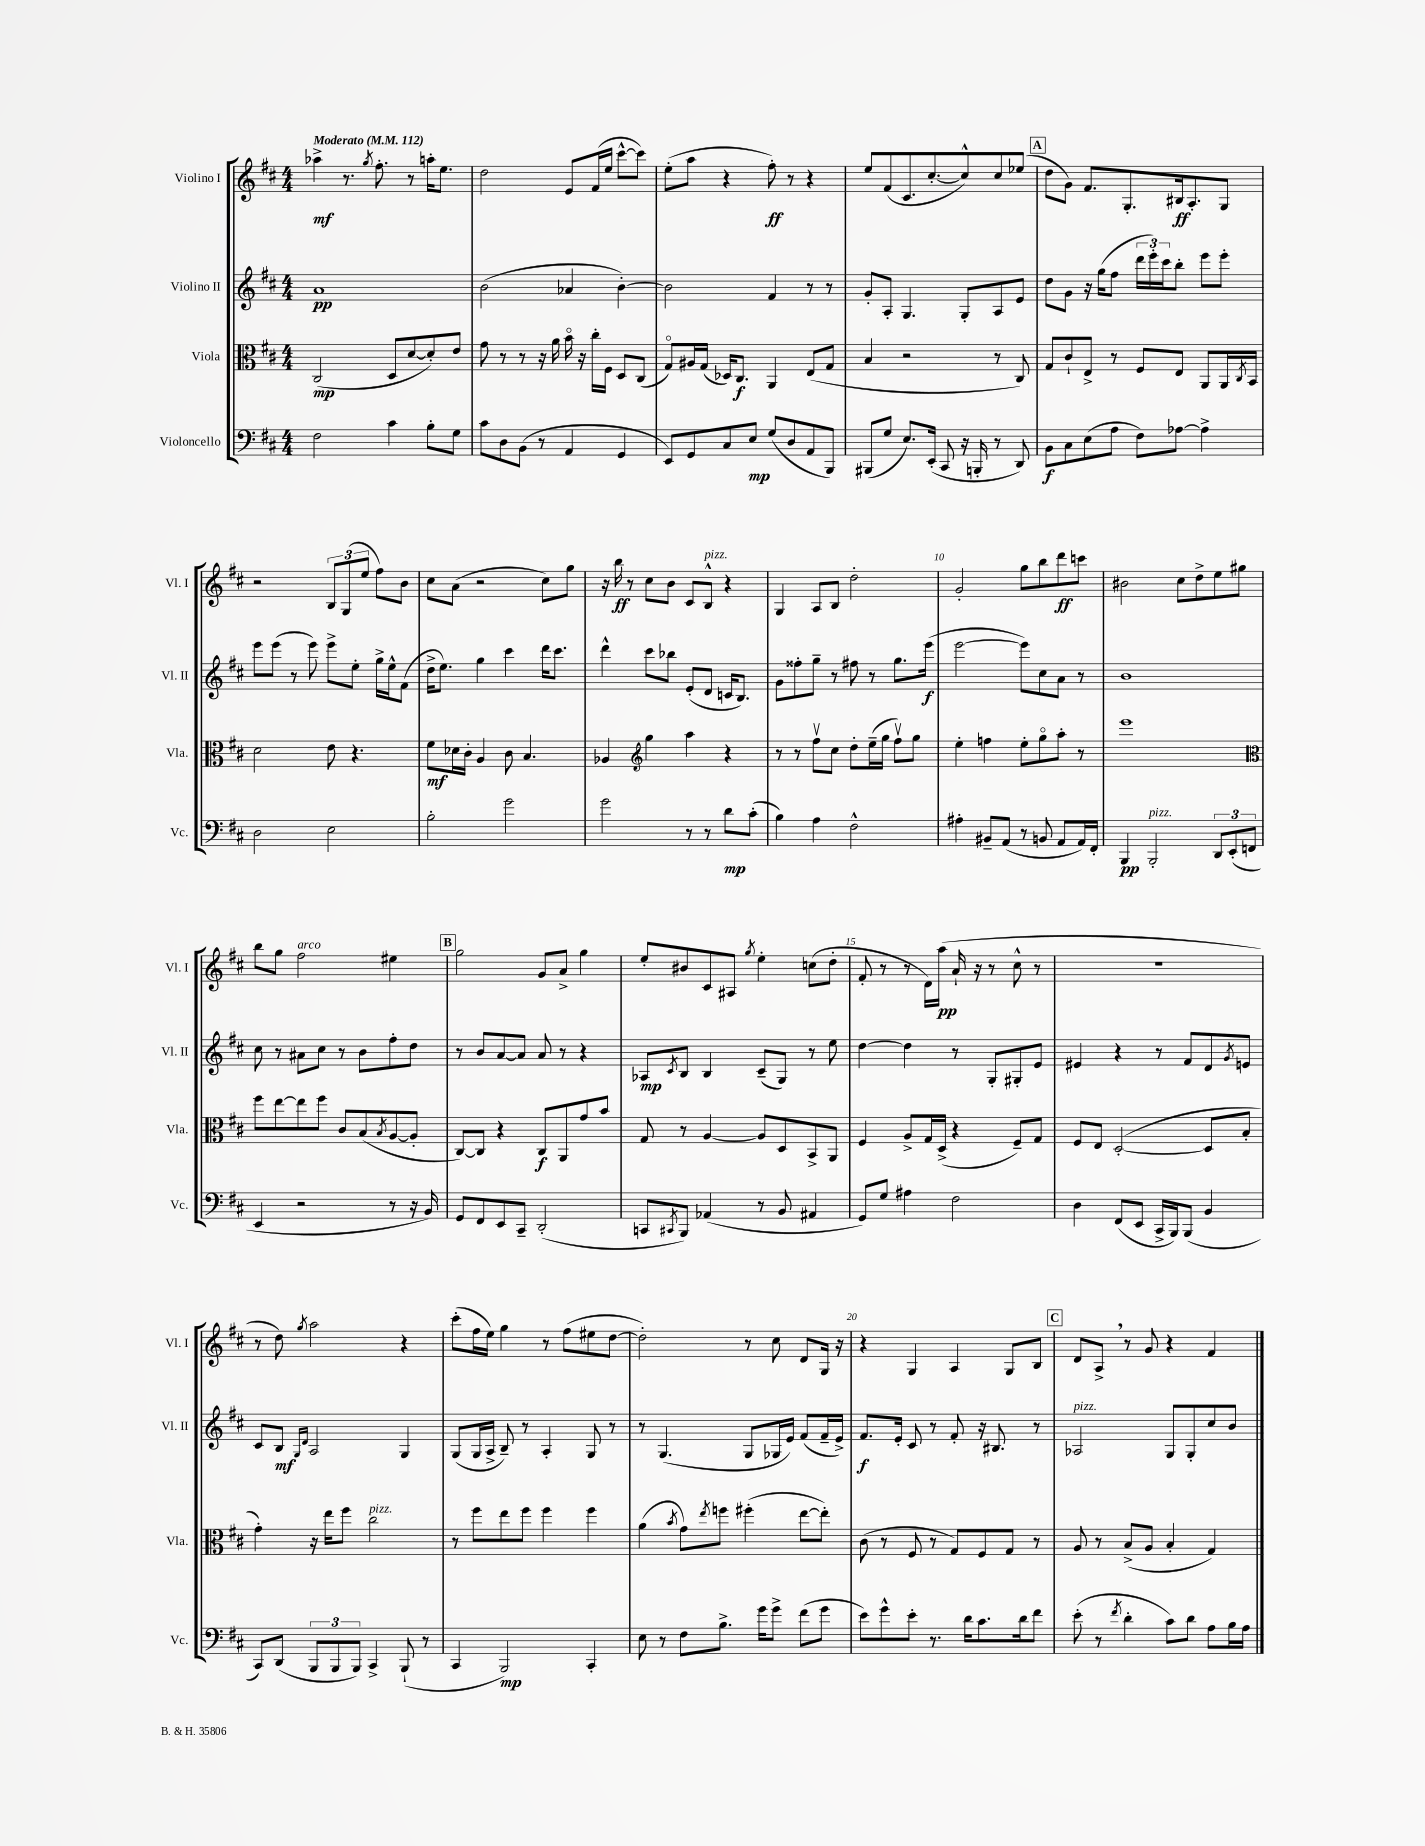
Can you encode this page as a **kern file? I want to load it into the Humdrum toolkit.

**kern	**kern	**kern	**kern
*staff4	*staff3	*staff2	*staff1
*clefF4	*clefC3	*clefG2	*clefG2
*k[f#c#]	*k[f#c#]	*k[f#c#]	*k[f#c#]
*M4/4	*M4/4	*M4/4	*M4/4
*MM112	*MM112	*MM112	*MM112
2F#	(2C#	1a	4aa-^
.	.	.	8.r
.	.	.	8qgg
.	.	.	8.ff#'
4c#	8D	.	.
.	[8d	.	8r
8B'	8d'])	.	16aa'
.	.	.	8.ee
8G	8e	.	.
=	=	=	=
8c#	8g	(2b	2dd
8D	8r	.	.
(8BB	8r	.	.
8r	16r	.	.
.	16a	.	.
4AA	16bo	4a-	8e
.	16r	.	.
.	16cc#'	.	(16f#
.	16F#	.	16ee
4GG	8D	[4b')	[8ccc#^^
.	(8C#	.	8ccc#])
=	=	=	=
8EE)	8Go)	2b]	(8ee'
8GG	16A#	.	8aa
.	(16G	.	.
8C#	16D-)	.	4r
.	8.C#	.	.
8E	.	.	.
(8G	4AA	4f#	8ff#')
8D	.	.	8r
8AA	(8E	8r	4r
8BBB)	8G	8r	.
=	=	=	=
(8BBB#	4B	8g'	8ee
8G	.	8A'	(8f#
8.E)	2r	4.G	8.c#
(16EE'	.	.	[8.cc#'
8CC#	.	.	.
16r	.	8G'	8cc#^^])
16BBB'	.	.	.
8r	8r	8A	8cc#
8DD)	8C#)	8e	(8ee-
=	=	=	=
8BB	8G	8dd	8dd
8C#	8c#`	8g	8g)
(8E	8E^	16r	8.f#
.	.	(16gg	.
8A	8r	8ff#	.
.	.	.	8.G'
8F#)	8F#	24ddd	.
.	.	24eee')	.
.	.	24ccc#	.
[8A-	8E	8bb'	16B#
.	.	.	8.A'
4A-^]	8AA	8eee	.
.	16AA	8eee'	8G
.	8qC#	.	.
.	16BB	.	.
=	=	=	=
2D	2d	8eee	2r
.	.	(8eee	.
.	.	8r	.
.	.	8eee)	.
2E	8e	8eee^	12B
.	.	.	(12G
.	4.r	8ee'	.
.	.	.	12ee
.	.	16gg^	8ff#)
.	.	16ee^^	.
.	.	(8f#	8b
=	=	=	=
2B'	8f#	16dd^	8cc#
.	.	8.ee)	.
.	16d-	.	(8a
.	16c#'	.	.
.	4A	4gg	2r
2g	8c#	4ccc#	.
.	4.B	.	.
.	.	16ddd	8cc#)
.	.	8.ccc#	.
.	.	.	8gg
=	=	=	=
2g	4A-	4ddd^^	16r
.	.	.	16bb
.	.	.	8r
*	*clefG2	*	*
.	4gg	8ccc#	8cc#
.	.	8bb-	8b
8r	4aa	(8e'	8c#
8r	.	8d	8B^^
8d	4r	16c	4r
.	.	8.B)	.
(8c#'	.	.	.
=	=	=	=
4B)	8r	8g	4G
.	8r	8ff##'	.
4A	8ff#v	8gg~	8A
.	8cc#	8r	8B
2F#^^	8dd'	8ff#	2dd'
.	(16ee~	8r	.
.	16gg	.	.
.	8ff#v)	8.gg	.
.	8gg	.	.
.	.	(16eee	.
=	=	=	=
4A#'	4ee'	[2eee	2g'
8BB#~	4ff	.	.
(8AA	.	.	.
8r	8ee'	8eee])	8gg
8BB	8ggo	8cc#	8bb
8AA	8aa'	8a	8ddd
16AA)	8r	8r	8ccc
16FF#'	.	.	.
=	=	=	=
4BBB	1eee	1b	2b#
2BBB'	.	.	.
.	.	.	8cc#
.	.	.	8dd^
12DD	.	.	8ee
(12EE'	.	.	.
.	.	.	8gg#
12FF	.	.	.
=	=	=	=
*	*clefC3	*	*
4EE	8ff#	8cc#	8bb
.	[8ee	8r	8gg
2r	8ee]	8a#	2ff#
.	8ff#	8cc#	.
.	8c#	8r	.
.	(8B	8b	.
.	8qB	.	.
8r	[8A	8ff#'	4ee#
16r	8A']	8dd	.
16BB)	.	.	.
=	=	=	=
8GG	[8C#)	8r	2gg
8FF#	8C#]	8b	.
8EE	4r	[8a	.
8CC#~	.	8a]	.
(2DD'	8C#	8a	8g
.	8AA	8r	8a^
.	8g	4r	4gg
.	8b	.	.
=	=	=	=
8CC	8G	8A-	8ee'
8qCC#	.	8qc#	.
8BBB)	8r	8B	8b#
(4AA-	[4A	4B	8c#
.	.	.	8A#
.	.	.	8qgg
8r	8A]	(8c#~	4ee'
8BB	8D	8G)	.
4AA#	8BB^	8r	(8cc
.	8AA	8ee	8dd'
=	=	=	=
8GG)	4F#	[4dd	8f#'
8G	.	.	8r
4A#	8A^	4dd]	8r
.	16G	.	16d)
.	(16D^	.	(16aa
2F#	4r	8r	16a`
.	.	.	16r
.	.	8G'	8r
.	8F#~)	8G#'	8cc#^^
.	8G	8e	8r
=	=	=	=
4D	8F#	4e#	1r
.	8E	.	.
(8FF#	([2D'	4r	.
8EE	.	.	.
16CC#^	.	8r	.
16BBB)	.	.	.
(8BBB	.	8f#	.
4BB	8D]	8d	.
.	.	8qg	.
.	8B'	8e	.
=	=	=	=
8CC#)	4g')	8c#	8r
(8DD	.	8B	8dd)
.	.	16qqG	.
.	.	16qqd	8qgg
12BBB	16r	2A	2aa
.	16ee	.	.
12BBB	.	.	.
.	8ff#	.	.
12BBB)	.	.	.
4CC#^	2cc#	.	.
(8BBB`	.	4G	4r
8r	.	.	.
=	=	=	=
4CC#	8r	(8G	(8ccc#'
.	8ff#	16G	16ff#
.	.	16A^	16ee)
2BBB)	8ee	8B~)	4gg
.	8ff#	8r	.
.	4ff#	4A'	8r
.	.	.	(8ff#
4CC#'	4ff#	8G	8ee#
.	.	8r	[8dd
=	=	=	=
8E	(4a	8r	2dd'])
8r	.	(4.G	.
.	8qb	.	.
8F#	8g)	.	.
.	8qee	.	.
8.B^	8ff	.	.
.	(4ff#'	8G	8r
16g	.	.	.
8g^	.	16G-	8cc#
.	.	16e)	.
(8f#	[8ee	(8f#	8d
8g	8ee'])	16f#~	16G
.	.	16e^)	16r
=	=	=	=
8e)	(8c#	8.f#	4r
8g^^	8r	.	.
.	.	16e'	.
8e'	8F#	8c#	4G
8.r	8r	8r	.
.	8G)	8f#'	4A
16d	.	.	.
8.c#	8F#	16r	.
.	.	8.B#	.
.	8G	.	8G
16d	.	.	.
8f#	8r	8r	8B
=	=	=	=
(8e'	8A	2A-	8d
8r	8r	.	8A^
8qf#	.	.	.
4d'	(8B^	.	8r
.	8A	.	8g
8c#)	4B'	8G	4r
8d	.	8G'	.
8A	4G)	8cc#	4f#
16B	.	8b	.
16A	.	.	.
==	==	==	==
*-	*-	*-	*-
